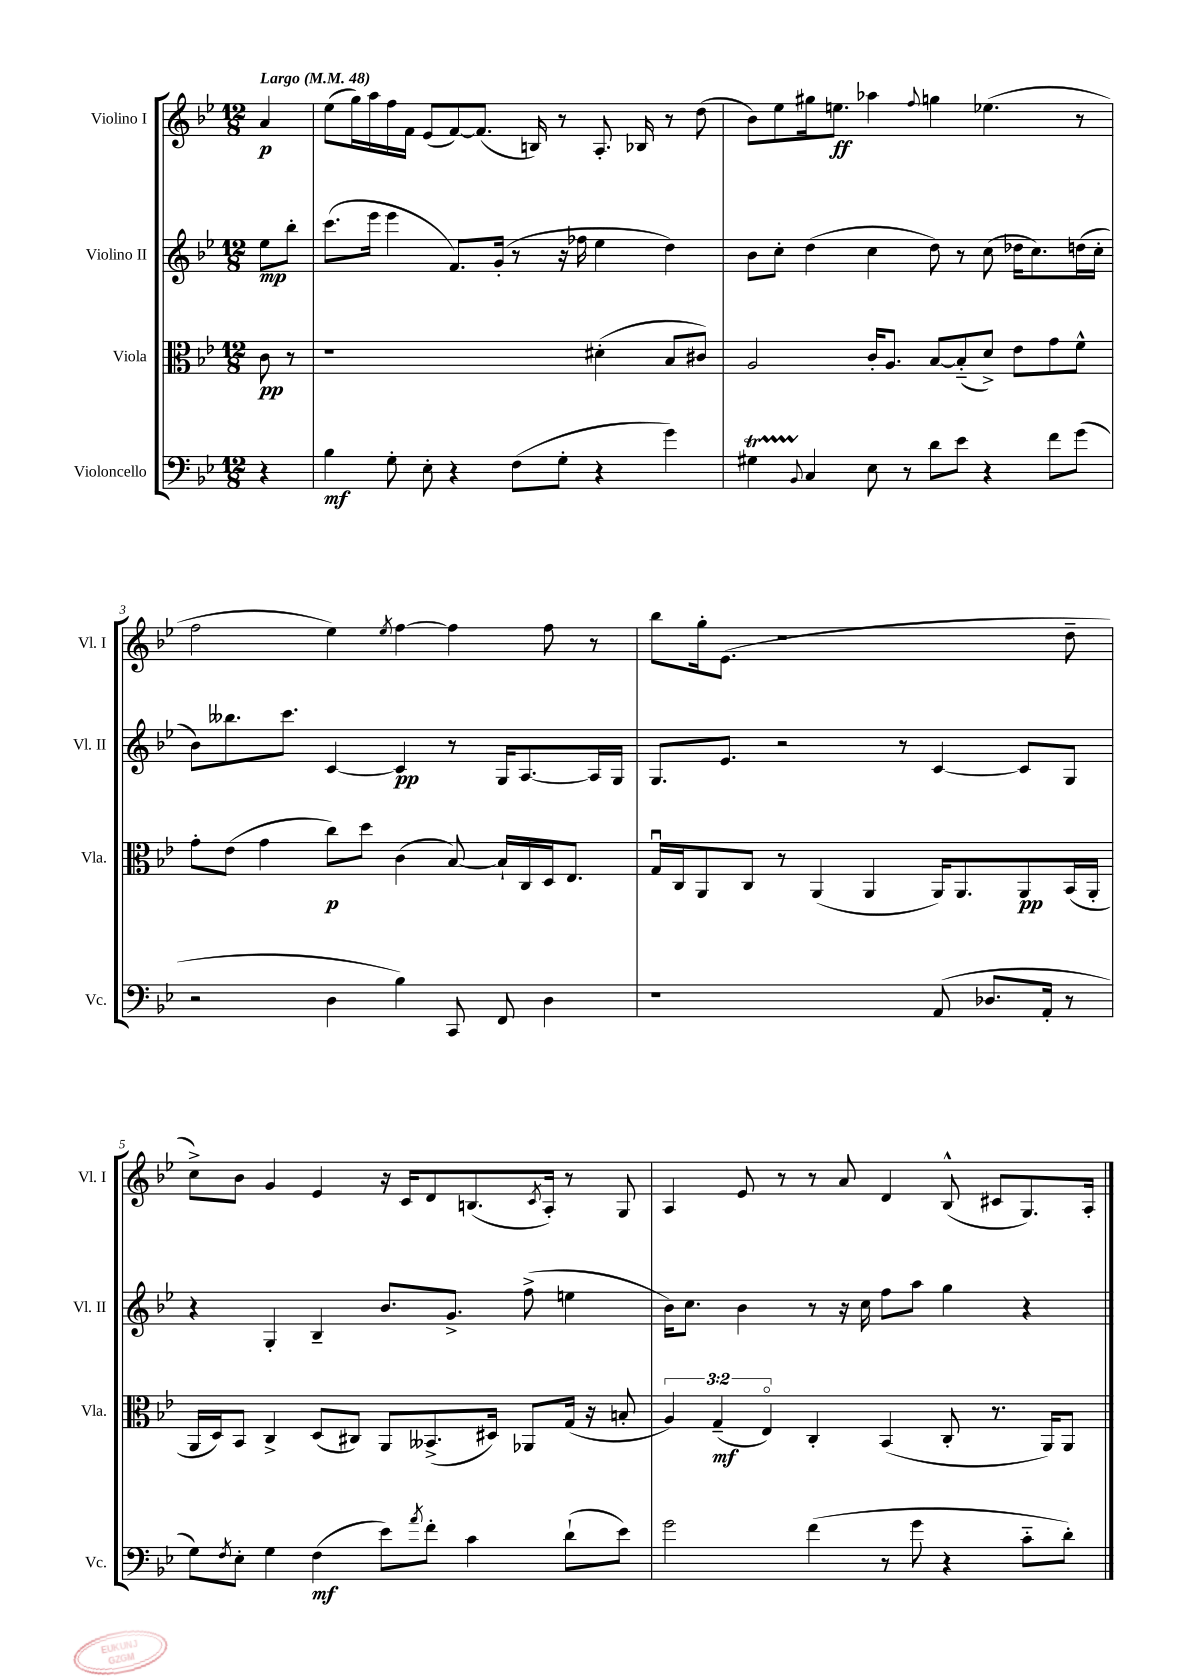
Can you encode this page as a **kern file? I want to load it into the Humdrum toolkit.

**kern	**kern	**kern	**kern
*staff4	*staff3	*staff2	*staff1
*clefF4	*clefC3	*clefG2	*clefG2
*k[b-e-]	*k[b-e-]	*k[b-e-]	*k[b-e-]
*M12/8	*M12/8	*M12/8	*M12/8
*MM48	*MM48	*MM48	*MM48
4r	8c\	8ee-\L	4a/
.	8r	8bb-'\J	.
=	=	=	=
4B-\	1r	(8.ccc\L	(8ee-\L
.	.	.	16gg\L)
.	.	16eee-\Jk	16aa\
8G'\	.	4eee-\	16ff\
.	.	.	16f\JJ
8E-'\	.	.	(8e-/L
4r	.	8.f/L)	[8f/)
.	.	.	(8.f/]J
.	.	(16g'/Jk	.
(8F\L	.	8r	.
.	.	.	16B/)
8G'\J	.	16r	8r
.	.	16ff-\	.
4r	(4d#'\	4ee-\	8.A'/
.	.	.	16B-/
4g\)	8B-/L	4dd\)	8r
.	8c#/J)	.	(8dd\
=	=	=	=
4G#\	2A/	8b-\L	8b-\L)
.	.	8cc'\J	8ee-\
8qqBB-/	.	.	.
4C/	.	(4dd\	16gg#\k
.	.	.	8.ee\J
8E-\	16c'/LK	4cc\	4aa-\
.	8.A/J	.	.
8r	.	.	.
.	.	.	8qqff/
8d\L	[8B-/L	8dd\)	4gg\
8e-\J	(8B-'~/]	8r	.
4r	8d^/J)	(8cc\	(4.ee-\
.	8e-\L	16dd-\LK	.
.	.	8.cc\)	.
8f\L	8g\	.	.
(8g\J	8f^^\J	(16dd\L	8r
.	.	16cc'\JJ	.
=	=	=	=
2r	8g'\L	8b-\L)	2ff\
.	(8e-\J	8.bb--\	.
.	4g\	.	.
.	.	8.ccc\J	.
4D\	8cc\L)	[4c/	4ee-\)
.	8dd\J	.	.
.	.	.	8qee-/
4B-\)	(4c\	4c/]	[4ff\
8CC/	[8B-/)	8r	4ff\]
8FF/	16B-`/]LL	16G/LK	.
.	16C/	[8.A/	.
4D\	16D/J	.	8ff\
.	8.E-/J	.	.
.	.	16A/]L	8r
.	.	16G/JJ	.
=	=	=	=
1r	16Gu/LL	8.G/L	8bb-\L
.	16C/J	.	.
.	8AA/	.	16gg'\k
.	.	8.e-/J	(8.e-\J
.	8C/J	.	.
.	8r	2r	1r
.	(4AA/	.	.
.	4AA/	.	.
.	.	8r	.
(8AA/	16AA/LK)	[4c/	.
.	8.AA/	.	.
8.D-/L	.	.	.
.	8AA/	8c/]L	.
16AA'/Jk	.	.	.
8r	(16BB-/L	8G/J	8dd~\
.	16AA'/JJ	.	.
=	=	=	=
8G\L)	16AA/LL	4r	8cc^\L)
.	16D/J)	.	.
8qF/	.	.	.
8E-'\J	8BB-/J	.	8b-\J
4G\	4C^/	4G'/	4g/
(4F\	(8D/L	4B-~/	4e-/
.	8C#/J)	.	.
8e-\L)	8AA/L	8.b-/L	16r
.	.	.	16c/LK
8qa/	.	.	.
8f'\J	(8.BB--^/	.	8d/
.	.	8.g^/J	.
4c\	.	.	(8.B/
.	16D#/Jk)	.	.
.	8AA-/L	(8ff^\	.
.	.	.	8qc/
.	.	.	16A'/Jk)
(8d`\L	(16G/Jk	4ee\	8r
.	16r	.	.
8e-\J)	8B'/	.	8G/
=	=	=	=
2g\	6A/)	16b-\LK)	4A/
.	.	8.cc\J	.
.	(6G~/	.	.
.	.	4b-\	8e-/
.	6E-o/)	.	.
.	.	.	8r
(4f\	4C'/	8r	8r
.	.	16r	8a/
.	.	16cc\	.
8r	(4BB-/	8ff\L	4d/
8g\	.	8aa\J	.
4r	8C'/	4gg\	(8B-^^/
.	8.r	.	8c#/L
8c'~\L	.	4r	8.G/)
.	16AA/LK)	.	.
8d'\J)	8AA/J	.	.
.	.	.	16A'/Jk
==	==	==	==
*-	*-	*-	*-
